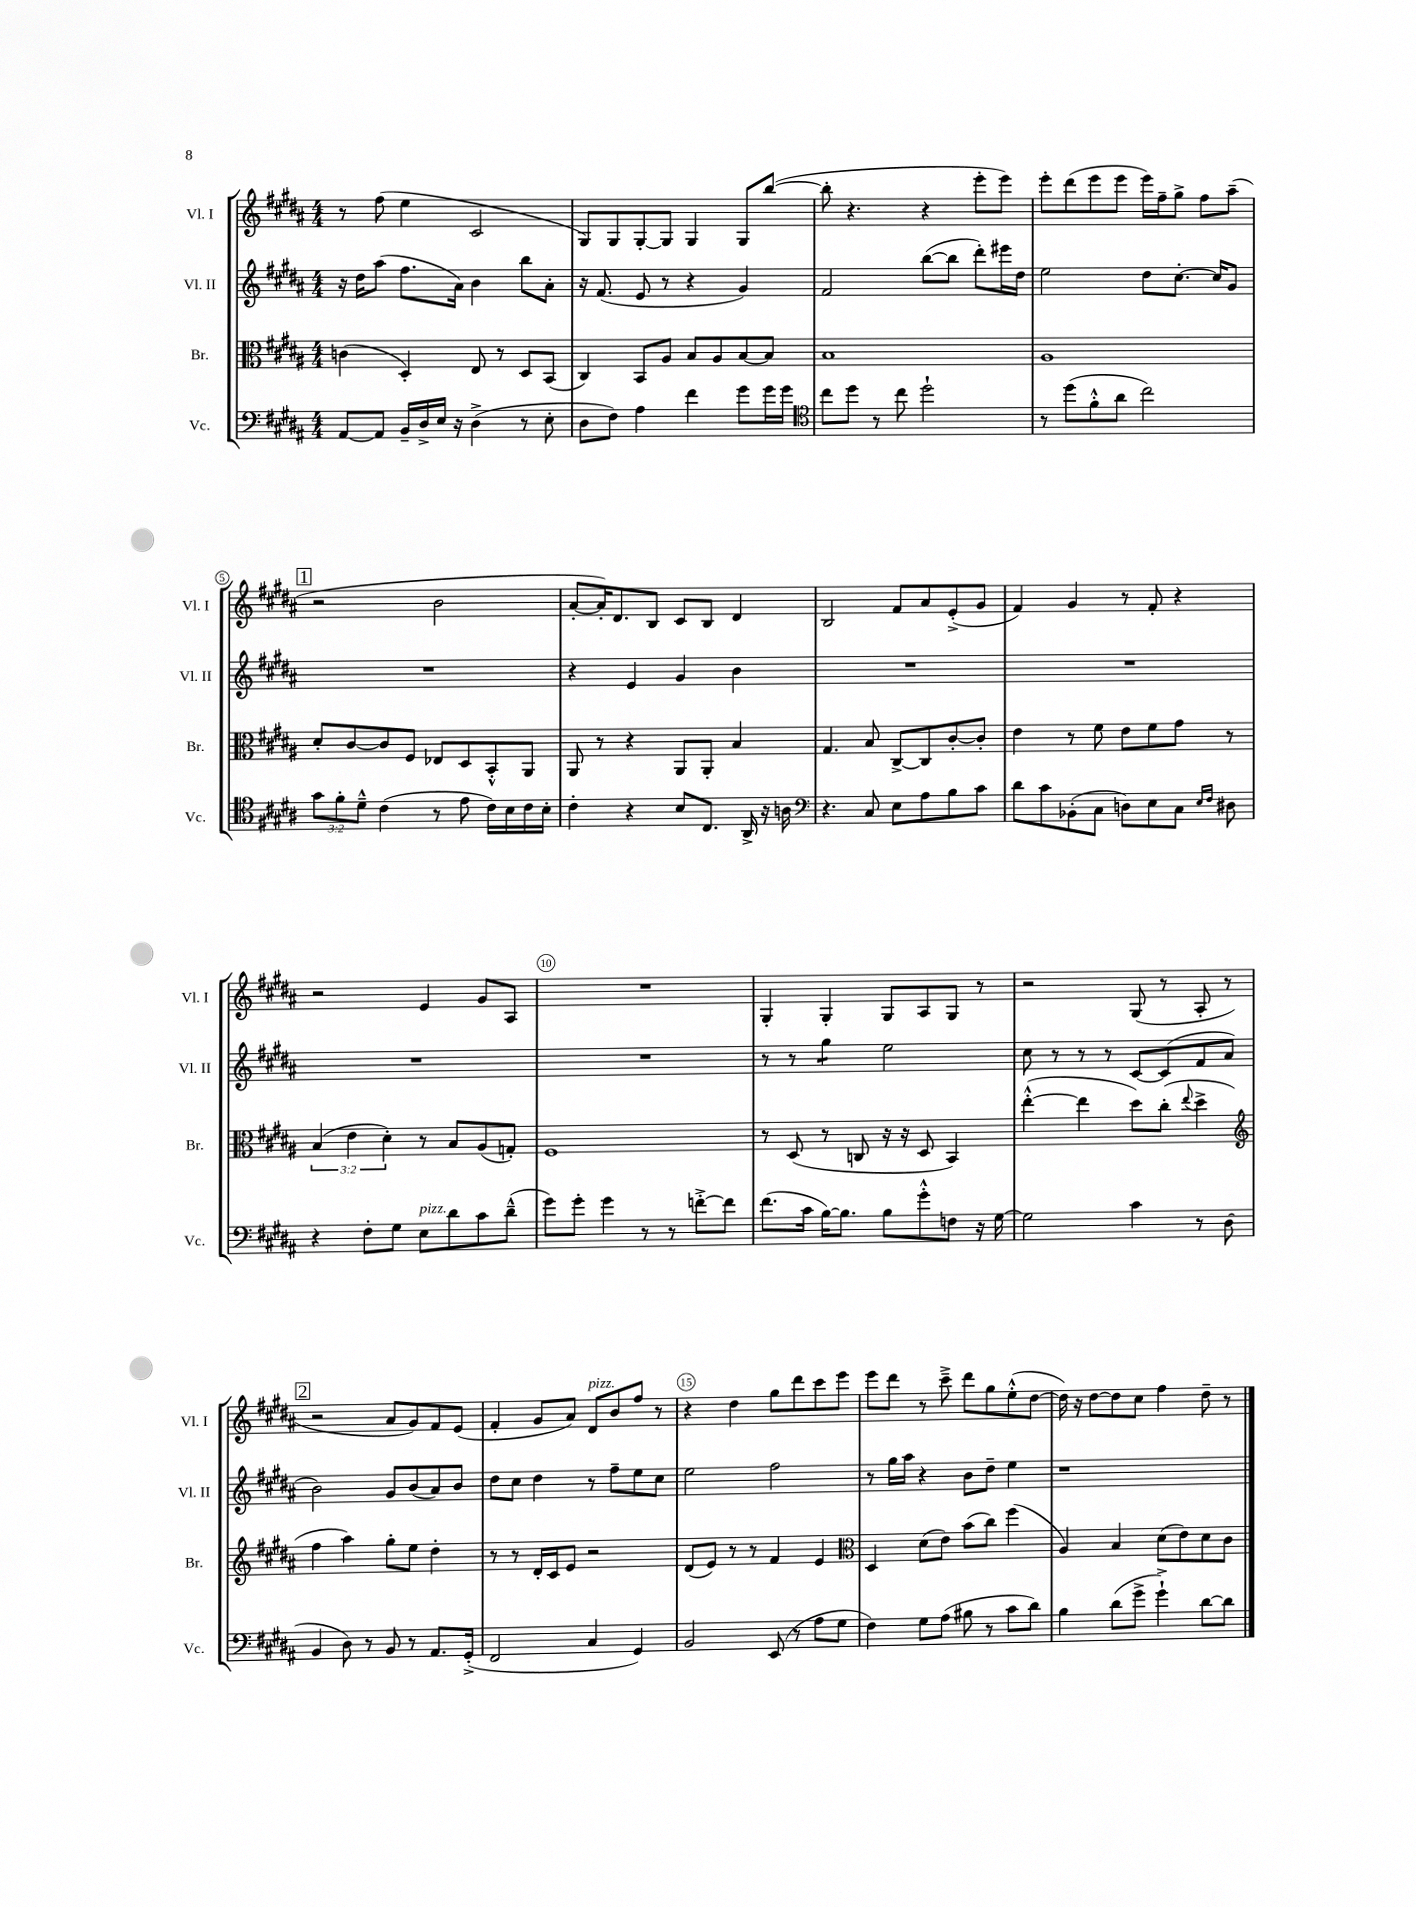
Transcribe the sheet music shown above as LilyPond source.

<<
\new StaffGroup <<
\new Staff = "s0" \with { instrumentName = "Vl. I" shortInstrumentName = "Vl. I" } {
    \clef treble \key b \major \numericTimeSignature \time 4/4
    r8 fis''8( e''4 cis'2 |
    gis8) gis8 gis8~-. gis8 gis4 gis8 b''8~( |
    b''8-. r4. r4 e'''8-. e'''8) |
    e'''8-. dis'''8( e'''8 e'''8 e'''16) fis''16-- gis''8-> fis''8 ais''8--( |
    \mark \markup { \box "1" } r2 b'2 |
    ais'8~-. ais'16-.) dis'8. b8 cis'8 b8 dis'4 |
    b2 fis'8 ais'8 e'8-.->( gis'8 |
    fis'4) gis'4 r8 fis'8-. r4 |
    r2 e'4 gis'8 ais8 |
    R1 |
    gis4-. gis4-. gis8 ais8 gis8 r8 |
    r2 gis8( r8 ais8-. r8 |
    \mark \markup { \box "2" } r2 ais'8 gis'8) fis'8 e'8( |
    fis'4-. gis'8 ais'8) dis'8^\markup { \italic "pizz." } b'8 fis''8 r8 |
    r4 dis''4 gis''8 dis'''8 cis'''8 e'''8 |
    e'''8 dis'''8 r8 cis'''8---> dis'''8 gis''8 e''8-.-^( dis''8~ |
    dis''16) r16 dis''8~ dis''8 cis''8 fis''4 dis''8-- r8 \bar "|." |
}
\new Staff = "s1" \with { instrumentName = "Vl. II" shortInstrumentName = "Vl. II" } {
    \clef treble \key b \major \numericTimeSignature \time 4/4
    r16 dis''16 ais''8( fis''8. ais'16) b'4 b''8 ais'8-. |
    r16 fis'8.( e'8 r8 r4 gis'4) |
    fis'2 b''8~( b''8 dis'''8-.) eis'''16 dis''16 |
    e''2 dis''8 cis''8.~-. cis''16 gis'8 |
    \mark \markup { \box "1" } R1 |
    r4 e'4 gis'4 b'4 |
    R1 |
    R1 |
    R1 |
    R1 |
    r8 r8 gis''4:8 e''2 |
    cis''8 r8 r8 r8 cis'8~ cis'8( fis'8 ais'8 |
    \mark \markup { \box "2" } b'2) gis'8 b'8( ais'8) b'8 |
    dis''8 cis''8 dis''4 r8 fis''8-- e''8 cis''8 |
    e''2 fis''2 |
    r8 gis''16 ais''16 r4 b'8 dis''8-- e''4 |
    r1 \bar "|." |
}
\new Staff = "s2" \with { instrumentName = "Br." shortInstrumentName = "Br." } {
    \clef alto \key b \major \numericTimeSignature \time 4/4 \override Staff.TupletNumber.text = #tuplet-number::calc-fraction-text
    c'4( dis4-.) e8 r8 dis8 b,8( |
    cis4) b,8 ais8 b8 ais8 b8~ b8 |
    b1 |
    ais1 |
    \mark \markup { \box "1" } dis'8-. cis'8~ cis'8 fis8 ees8 dis8 b,8-.-^ ais,8 |
    ais,8 r8 r4 ais,8 ais,8-. b4 |
    gis4. b8 cis8~-> cis8 cis'8~-. cis'8-. |
    e'4 r8 fis'8 e'8 fis'8 gis'8 r8 |
    \tuplet 3/2 { b4( e'4 dis'4-.) } r8 b8 ais8( g8-.) |
    fis1 |
    r8 dis8( r8 c8 r16 r16 dis8 b,4) |
    e''4~-.-^( e''4 dis''8) cis''8-.( \appoggiatura { e''8 } dis''4-> |
    \mark \markup { \box "2" } \clef treble fis''4 ais''4) gis''8-. e''8 dis''4-. |
    r8 r8 dis'16-. cis'16 e'8 r2 |
    dis'8( e'8) r8 r8 fis'4 e'4 |
    \clef alto dis4 dis'8( e'8) b'8( cis''8) fis''4( |
    ais4) b4 dis'8( e'8) dis'8 cis'8 \bar "|." |
}
\new Staff = "s3" \with { instrumentName = "Vc." shortInstrumentName = "Vc." } {
    \clef bass \key b \major \numericTimeSignature \time 4/4 \override Staff.TupletNumber.text = #tuplet-number::calc-fraction-text
    ais,8~ ais,8 b,16-- dis16-> e16 r16 dis4->( r8 e8-. |
    dis8 fis8) ais4 fis'4 gis'8 gis'16 gis'16 |
    \clef tenor cis''8 dis''8 r8 cis''8 dis''2-! |
    r8 dis''8( fis'8-.-^ ais'8 cis''2) |
    \mark \markup { \box "1" } \tuplet 3/2 { gis'8 fis'8-. dis'8---^ } cis'4( r8 e'8 cis'16) b16 cis'16 b16-. |
    cis'4-. r4 b8 cis8. ais,16-> r16 a16 |
    \clef bass r4. cis8 e8 ais8 b8 cis'8 |
    dis'8 cis'8 bes,8-.( cis8 d8) e8 cis8 \grace { e16 fis16 } dis8 |
    r4 fis8-. gis8 e8^\markup { \italic "pizz." } dis'8 cis'8 dis'8---^( |
    gis'8) gis'8-. gis'4 r8 r8 f'8~-.-> f'8 |
    fis'8.( cis'16 b16~) b8. b8 gis'8-.-^ f8 r16 gis16~ |
    gis2 cis'4 r8 dis8( |
    \mark \markup { \box "2" } b,4 dis8) r8 b,8 r8 ais,8. gis,16-.->( |
    fis,2 cis4 gis,4) |
    b,2 e,8( r8 ais8 gis8 |
    fis4) gis8 ais8( bis8 r8 cis'8 dis'8) |
    b4 dis'8( gis'8-> gis'4-!->) dis'8~ dis'8 \bar "|." |
}
>>
>>
\layout { \context { \Score \override BarNumber.break-visibility = ##(#f #t #t) barNumberVisibility = #(every-nth-bar-number-visible 5) \override BarNumber.stencil = #(make-stencil-circler 0.1 0.3 ly:text-interface::print) } }
